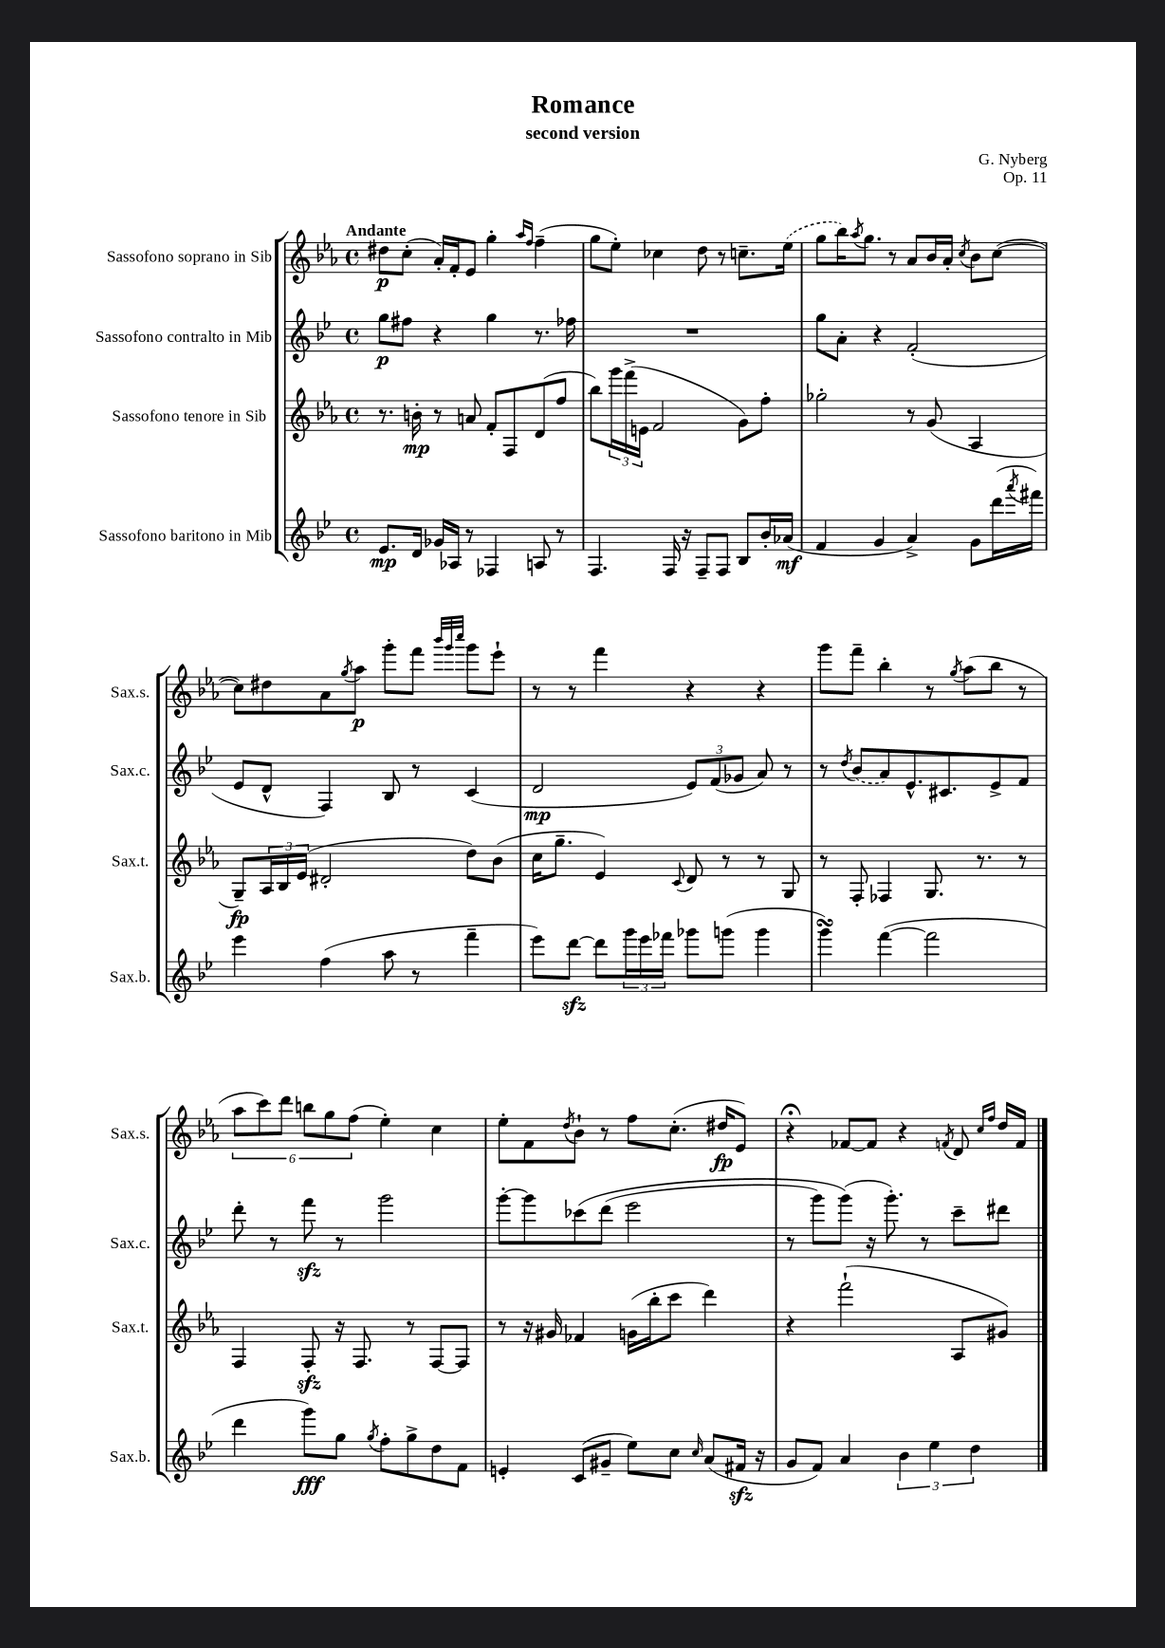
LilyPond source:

\header { title = "Romance" composer = "G. Nyberg" subtitle = "second version" opus = "Op. 11" }
<<
\new StaffGroup <<
\new Staff = "s0" \with { instrumentName = "Sassofono soprano in Sib" shortInstrumentName = "Sax.s." } {
    \clef treble \key ees \major \defaultTimeSignature \time 4/4 \tempo "Andante"
    dis''8\p c''8-.( aes'16-.) f'16-. ees'8 g''4-. \grace { aes''16 f''16 } f''4--( |
    g''8 ees''8-.) ces''4 d''8 r8 c''8.-- \once \slurDashed ees''16( |
    g''8 bes''16) \acciaccatura { aes''8 } g''8. r8 aes'8 bes'16 aes'16-. \acciaccatura { c''8 } bes'8 c''8~( |
    c''8) dis''8 aes'8 \acciaccatura { g''8 } aes''8\p g'''8-. f'''8 \grace { bes'''32 g'''32 c''''32 } g'''8 ees'''8-! |
    r8 r8 f'''4 r4 r4 |
    g'''8 f'''8-- bes''4-. r8 \acciaccatura { g''8 } aes''8( bes''8 r8 |
    \tuplet 6/4 { aes''8 c'''8) d'''8 b''8 g''8 f''8( } ees''4-.) c''4 |
    ees''8-. f'8 \acciaccatura { d''8 } bes'8-! r8 f''8 c''8.-.( dis''16\fp ees'8) |
    r4\fermata fes'8~ fes'8 r4 \acciaccatura { f'8 } d'8 \grace { c''16 f''16 } d''16 f'16 \bar "|." |
}
\new Staff = "s1" \with { instrumentName = "Sassofono contralto in Mib" shortInstrumentName = "Sax.c." } {
    \clef treble \key bes \major \defaultTimeSignature \time 4/4
    g''8\p fis''8 r4 g''4 r8. fes''16 |
    R1 |
    g''8 a'8-. r4 f'2-.( |
    ees'8 d'8-^ f4) bes8 r8 c'4( |
    d'2\mp \tuplet 3/2 { ees'8) f'8( ges'8 } a'8) r8 |
    r8 \acciaccatura { d''8 } \once \slurDashed bes'8( a'8) ees'8.-^ cis'8. ees'8-> f'8 |
    d'''8-. r8 f'''8\sfz r8 g'''2 |
    g'''8~-. g'''8 ces'''8\( d'''8( ees'''2 |
    r8 g'''8) g'''8(\) r16 g'''8.-.) r8 c'''8-- dis'''8 \bar "|." |
}
\new Staff = "s2" \with { instrumentName = "Sassofono tenore in Sib" shortInstrumentName = "Sax.t." } {
    \clef treble \key ees \major \defaultTimeSignature \time 4/4
    r8. b'16-.\mp r8 a'8 f'8-. f8 d'8( f''8 |
    bes''8) \tuplet 3/2 { g'''16 f'''16->( e'16 } f'2 g'8) f''8-. |
    ges''2-. r8 g'8( aes4 |
    g8--\fp) \tuplet 3/2 { aes16 bes16 ees'16( } dis'2-. d''8) bes'8( |
    c''16 g''8.-- ees'4) \appoggiatura { c'8 } d'8 r8 r8 g8 |
    r8 f8-. fes4 g8. r8. r8 |
    f4 f8-.\sfz r16 f8. r8 f8~ f8 |
    r8 r16 gis'16 fes'4 g'16( bes''16-. c'''8 d'''4) |
    r4 f'''2-!( aes8 gis'8) \bar "|." |
}
\new Staff = "s3" \with { instrumentName = "Sassofono baritono in Mib" shortInstrumentName = "Sax.b." } {
    \clef treble \key bes \major \defaultTimeSignature \time 4/4
    ees'8.\mp d'16 ges'16 aes16 r8 fes4 a8 r8 |
    f4. f16 r16 f8-- f8 bes8 bes'16-. aes'16\mf( |
    f'4 g'4 a'4->) g'8 d'''16( \acciaccatura { a'''8 } fis'''16) |
    ees'''4 f''4( a''8 r8 f'''4-- |
    ees'''8) d'''8~\sfz d'''8 \tuplet 3/2 { g'''16 ees'''16 fes'''16 } ges'''8 g'''8( g'''4 |
    g'''4\turn) f'''4~( f'''2 |
    d'''4 g'''8\fff) g''8 \acciaccatura { g''8 } f''8-. g''8-> d''8 f'8 |
    e'4-. c'8( gis'8-- ees''8) c''8 \grace { c''16 } a'8( fis'16\sfz r16 |
    g'8 f'8) a'4 \tuplet 3/2 { bes'4 ees''4 d''4 } \bar "|." |
}
>>
>>
\layout { \context { \Score \remove "Bar_number_engraver" } }
